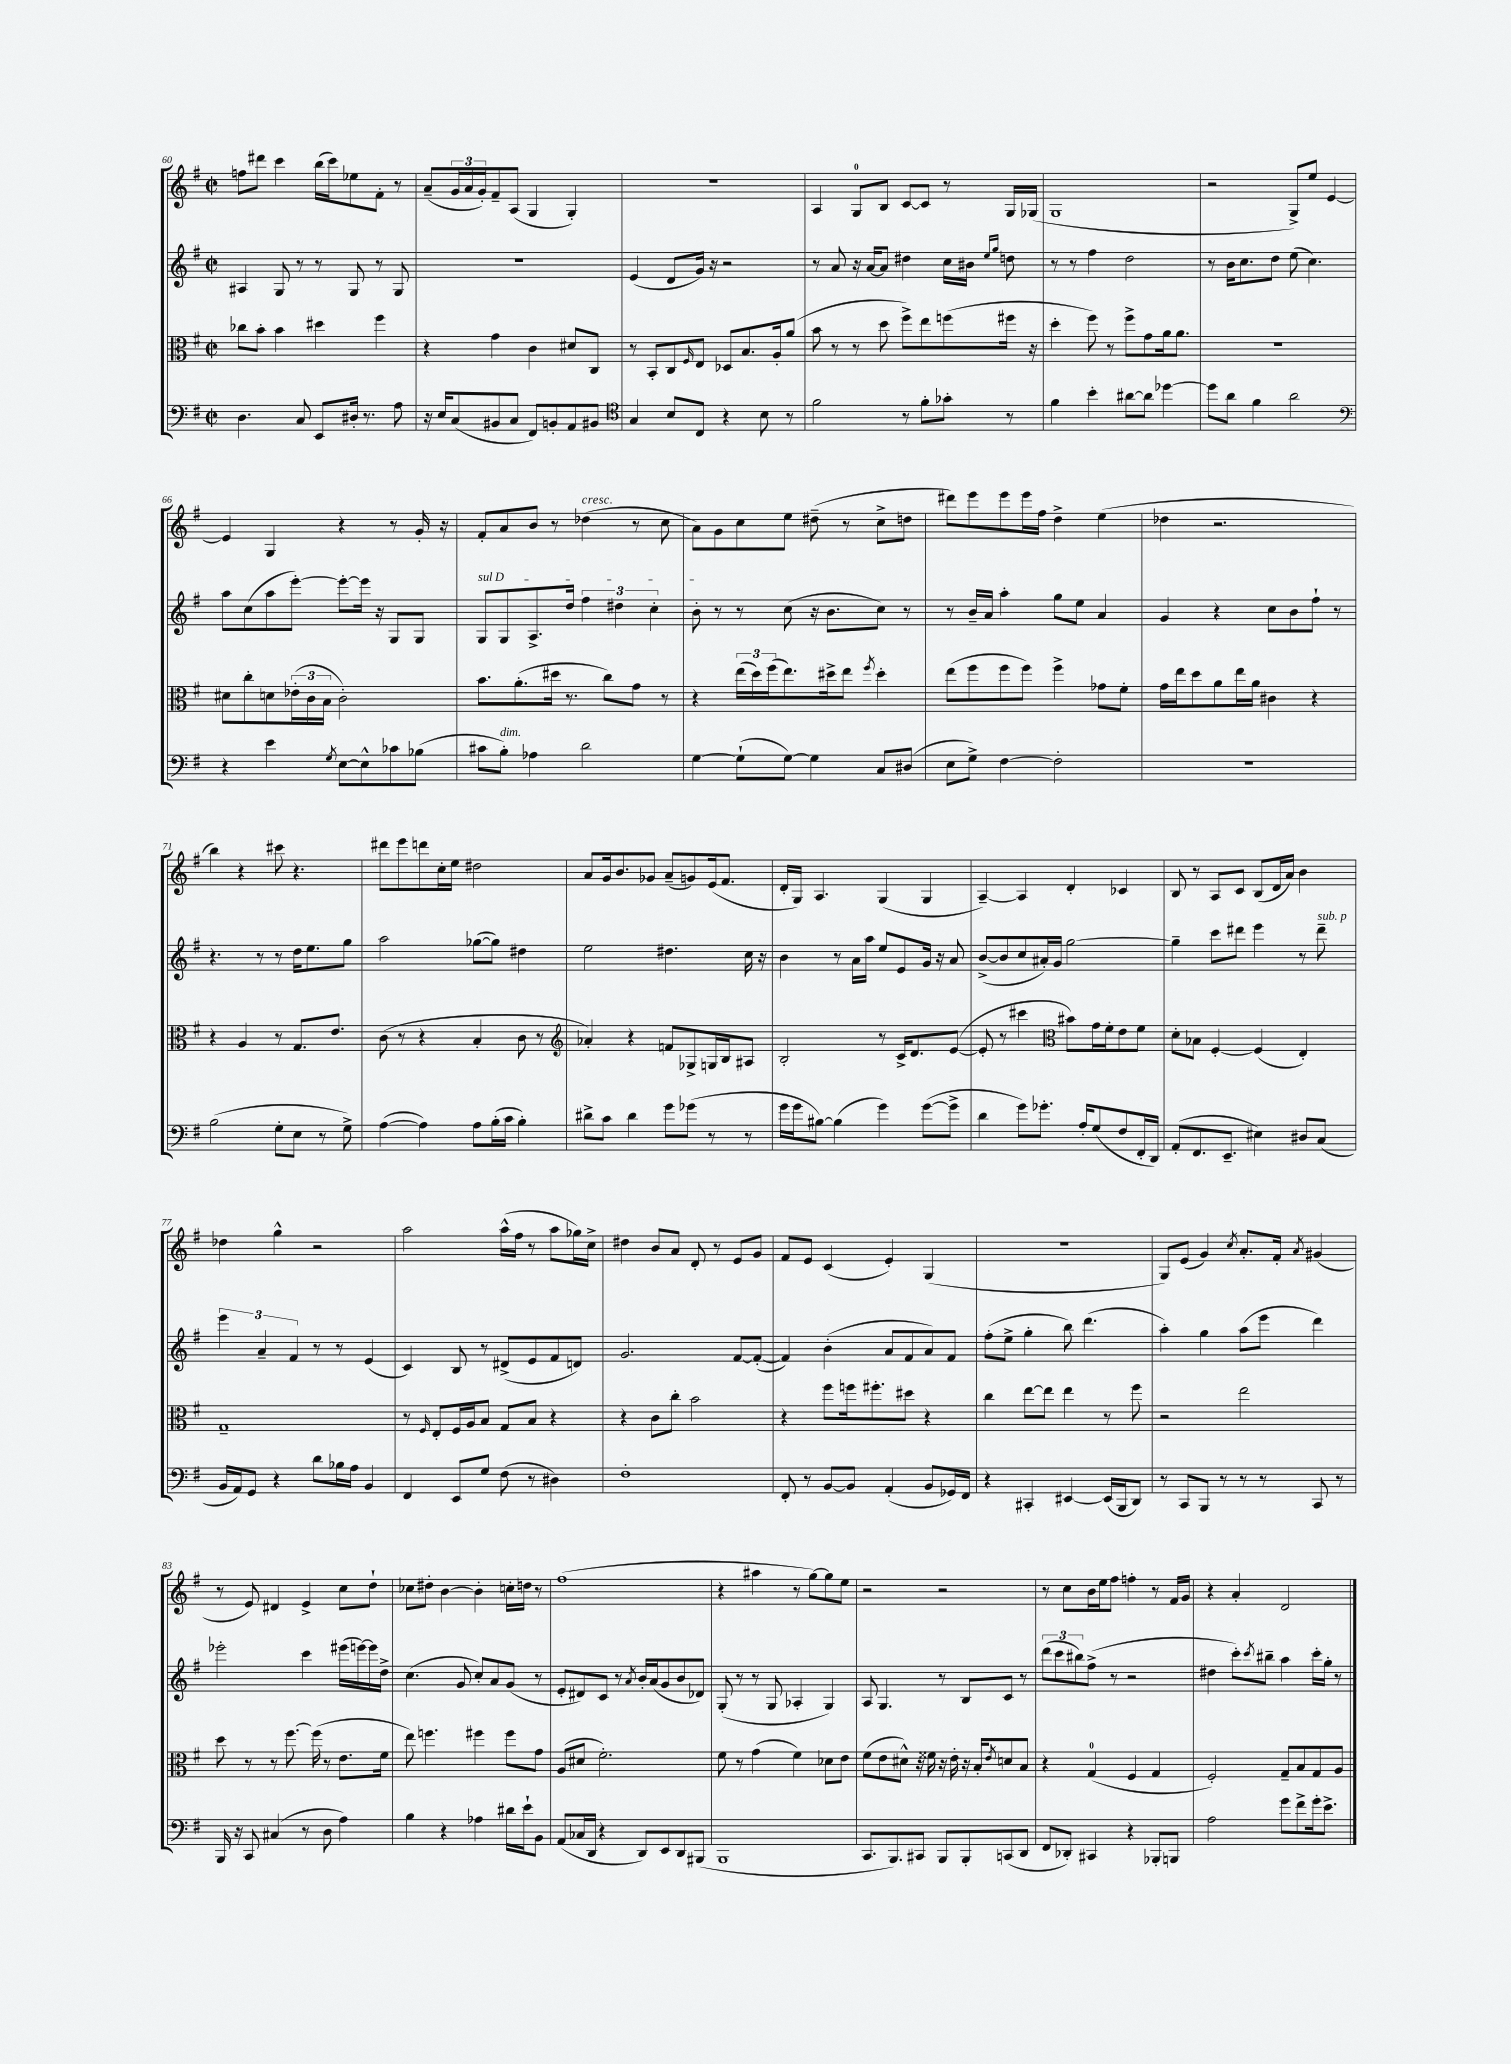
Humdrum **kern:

**kern	**kern	**kern	**kern
*staff4	*staff3	*staff2	*staff1
*clefF4	*clefC3	*clefG2	*clefG2
*k[f#]	*k[f#]	*k[f#]	*k[f#]
*M2/2	*M2/2	*M2/2	*M2/2
*met(c|)	*met(c|)	*met(c|)	*met(c|)
4.D	8cc-	4A#	8ff
.	8b'	.	8ddd#
.	4b	8G	4ccc
8C	.	8r	.
8EE	4dd#	8r	(16bb
.	.	.	16ccc)
16D#'	.	8G	8ee-
8.r	.	.	.
.	4ff#	8r	8f#'
8A	.	8G	8r
=	=	=	=
16r	4r	1r	(8a~
16E	.	.	.
(8C	.	.	24g
.	.	.	24a
.	.	.	24g')
8BB#	4g	.	8f#~
8C	.	.	(8A
8FF#)	4c	.	4G
8BB'	.	.	.
8AA	8d#	.	4G')
8BB#	8C	.	.
=	=	=	=
*clefC4	*	*	*
4G	8r	(4e	1r
.	8BB'	.	.
8B	8C	8d	.
.	16qqF#	.	.
8C	8E	16g)	.
.	.	16r	.
4r	8D-	2r	.
.	8.B	.	.
8B	.	.	.
.	16A'	.	.
8r	(8a	.	.
=	=	=	=
2f#	8b	8r	4A
.	8r	8a	.
.	8r	16r	8G
.	.	[16a	.
.	8dd	8a]	8B
8r	8ff#^)	4dd#	[8c
8f#'	8ee	.	8c]
8g-'	(8ff	16cc	8r
.	.	16b#	.
.	.	16qqee	.
.	.	16qqgg	.
8r	16ff#	8dd	16G
.	16r	.	(16G-
=	=	=	=
4f#	4dd'	8r	1G
.	.	8r	.
4b'	8ff#)	4ff#	.
.	8r	.	.
[8a#	8ff#^	2dd	.
8a#]	8g	.	.
[4dd-	16a	.	.
.	8.a	.	.
=	=	=	=
8dd-]	1r	8r	2r
8a	.	16b	.
.	.	8.cc	.
4f#	.	.	.
.	.	8dd	.
2a	.	(8ee	8G^)
.	.	4.cc)	8ee
.	.	.	[4e
=	=	=	=
*clefF4	*	*	*
4r	8d#	8aa	4e]
.	8cc'	(8cc	.
4e	8d	8aa	4G
.	(24e-'	[8eee')	.
.	24c	.	.
.	24B	.	.
8qG	.	.	.
[8E	2c')	8eee'_	4r
8E^^]	.	16eee]	.
.	.	16r	.
8c-	.	8G	8r
(8B-	.	8G	16g'
.	.	.	16r
=	=	=	=
8c#	8.b	8G	8f#'
8B')	.	8G	8a
.	(8.a'	.	.
4A-	.	8.A^	8b
.	16dd#	.	8r
.	8.r	16dd	.
2d	.	6ff#	(4dd-
.	8cc)	.	.
.	.	6dd#	.
.	8g	.	8r
.	.	6cc'	.
.	8r	.	8cc
=	=	=	=
[4G	4r	8b'	8a)
.	.	8r	8g
(8G`]	(24ee	8r	8cc
.	24dd)	.	.
.	(24ff#	.	.
[8G)	8.ee)	(8cc	8ee
4G]	.	16r	(8dd#~
.	16dd#^	8.b	.
.	8ee	.	8r
.	8qff#	.	.
8C	4dd#'	8cc)	8cc^
(8D#	.	8r	8dd
=	=	=	=
8E	(8ee	8r	8ddd#)
8G^)	8ff#	16b~	8eee
.	.	16a	.
[4F#	8ff#	4aa'	8eee
.	8ff#)	.	16eee
.	.	.	16ff#
2F#']	4ff#^	8gg	4dd^
.	.	8ee	.
.	8g-	4a	(4ee
.	8f#'	.	.
=	=	=	=
1r	16g	4g	4dd-
.	16ee	.	.
.	8dd	.	.
.	8a	4r	2.r
.	16ee	.	.
.	16a	.	.
.	4c#	8cc	.
.	.	8b	.
.	4r	8ff#`	.
.	.	8r	.
=	=	=	=
(2B	4r	4.r	4bb)
.	4A	.	4r
.	.	8r	.
8G'	8r	8r	8ccc#
8E	8.G	16dd	4.r
.	.	8.ee	.
8r	.	.	.
.	8.e	.	.
8G^)	.	8gg	.
=	=	=	=
([4A	(8c	2aa	8ddd#
.	8r	.	8eee
4A])	4r	.	8ddd
.	.	.	16cc'
.	.	.	16ee
8A	4B'	([8gg-	2dd#
(16B'	.	8gg-])	.
16c	.	.	.
4B')	8c	4dd#	.
.	8r	.	.
=	=	=	=
*	*clefG2	*	*
8d#^	4a-')	2ee	8a
8c	.	.	16g
.	.	.	8.b
4d#	4r	.	.
.	.	.	8g-
8g	8f	4.dd#	(8a~
(8g-	8G-^	.	8g)
8r	16G	.	(16e
.	16B	.	8.f#
8r	8A#	16cc	.
.	.	16r	.
=	=	=	=
16g	2B'	4b	16d'
16g	.	.	16G)
[8B#)	.	.	4.A
(4B#]	.	8r	.
.	.	16a	.
.	.	16aa	.
4g)	8r	8ee	(4G
.	16c^	8e	.
.	8.d	.	.
([8g	.	16g	4G
.	.	16r	.
8g^]	([8e	8a	.
=	=	=	=
4d	8e']	([8b^	[4A~)
.	8r	8b]	.
8g)	4ccc#	8cc	4A]
8.g-'	.	16a#')	.
.	.	16g	.
*	*clefC3	*	*
.	8b#)	[2gg	4d'
16A'	.	.	.
(8G	16g	.	.
.	16f#'	.	.
8F#	8e	.	4c-
16FF#'	8f#	.	.
16DD)	.	.	.
=	=	=	=
(8AA'	8d'	4gg~]	8B
8.FF#	8B-	.	8r
.	[4F#'	8ccc	8A
8.EE~	.	.	.
.	.	8ddd#	8c
4E#)	(4F#]	4eee	(8B
.	.	.	16d
.	.	.	16a)
8D#	4E')	8r	4b
(8C	.	8ddd#~	.
=	=	=	=
16BB	1G~	6eee	4dd-
16AA)	.	.	.
8GG	.	.	.
.	.	6a~	.
4r	.	.	4gg^^
.	.	6f#	.
8d	.	8r	2r
16B-	.	8r	.
16A	.	.	.
4BB	.	(4e	.
=	=	=	=
4FF#	8r	4c)	2aa
.	16qqF#	.	.
.	8E'	.	.
8EE	16F#	8B	.
.	16A	.	.
8G	8B	8r	.
(8F#	8G	(8d#^	(16aa^^
.	.	.	16ff#
8r	8B	8e	8r
4D#)	4r	8f#	8aa
.	.	8d)	16gg-)
.	.	.	16cc^
=	=	=	=
1F#'	4r	2.g	4dd#
.	8c	.	8b
.	8cc'	.	8a
.	2b	.	8d'
.	.	.	8r
.	.	[8f#	8e
.	.	(8f#'_	8g
=	=	=	=
8FF#'	4r	4f#])	8f#
8r	.	.	8e
[8BB	8ff#	(4b'	(4c
8BB]	16ff	.	.
.	8.ff#'	.	.
(4AA'	.	8a	4e')
.	8dd#	8f#	.
8BB	4r	8a)	(4G
16GG-)	.	8f#	.
16FF#	.	.	.
=	=	=	=
4r	4cc	(8ff#'	1r
.	.	8ee^	.
4CC#'	[8ee	4gg'	.
.	8ee]	.	.
[4EE#	4ee	8bb)	.
.	.	(4.ddd	.
(16EE#]	8r	.	.
16BBB	.	.	.
8DD)	8ff#	.	.
=	=	=	=
8r	2r	4aa')	8G)
8CC	.	.	(8e
8BBB	.	4gg	4g)
8r	.	.	.
.	.	.	8qcc
8r	2ee	(8aa	8.a'
8r	.	8eee	.
.	.	.	16f#'
.	.	.	8qa
8CC	.	4ddd)	(4g#
8r	.	.	.
=	=	=	=
16BBB	8dd	2eee-'	8r
16r	.	.	.
8CC	8r	.	8e)
(4C#	8r	.	4d#
.	[8.ff#	.	.
8r	.	4ccc	4e^
.	(16ff#]	.	.
8D	8r	.	.
4A)	8.e	(16eee#	8cc
.	.	[16eee)	.
.	.	16eee]	8dd`
.	16f#	16dd^	.
=	=	=	=
4B	8ee)	(4.cc	8cc-
.	4.ff	.	8dd#'
4r	.	.	[4b
.	.	8g	.
4A-	4ff#	8cc')	4b']
.	.	8a	.
16d#	8ff#	(8g	16cc'
16e`	.	.	16dd
8BB	8g	8r	8r
=	=	=	=
(8AA	(8A	8e'	(1ff#
16C-	8d#	8d#)	.
16DD	.	.	.
4r	2.f#')	8c	.
.	.	8r	.
.	.	8qa	.
8DD)	.	16b'	.
.	.	(16a	.
8EE	.	8g	.
8DD	.	8b	.
(8BBB#	.	8d-)	.
=	=	=	=
1BBB	8f#	(8G'	4r
.	8r	8r	.
.	(4g	8r	4aa#
.	.	8G	.
.	4f#)	4A-'	8r
.	.	.	[8gg)
.	8d-	4G)	8gg]
.	8e	.	8ee
=	=	=	=
8.CC	(8f#	8A	2r
.	8e	4.G	.
8.BBB)	.	.	.
.	8d#^^)	.	.
8CC#	16r	.	.
.	16f##	.	.
8BBB	16r	8r	2r
.	16e'	.	.
8BBB'	16r	8B	.
.	16B'	.	.
.	8qe	.	.
(8CC	8d	8c	.
8DD	8B	8r	.
=	=	=	=
8FF#	4r	(12ddd	8r
.	.	12ccc	.
8DD-')	.	.	8cc
.	.	12bb#)	.
4CC#	(4G	(8ff#^	16b
.	.	.	16ee
.	.	8r	8ff#
4r	4F#	2r	4ff'
8BBB-'	4G	.	8r
8BBB	.	.	16f#
.	.	.	16g
=	=	=	=
2A	2F#')	4dd#	4r
.	.	8ccc')	4a'
.	.	8qccc	.
.	.	8bb#~	.
8g	8G~	4aa	2d
8f#^	8B	.	.
16g'	8G	16ccc'	.
8.e^	.	16gg'	.
.	8A	8r	.
==	==	==	==
*-	*-	*-	*-
